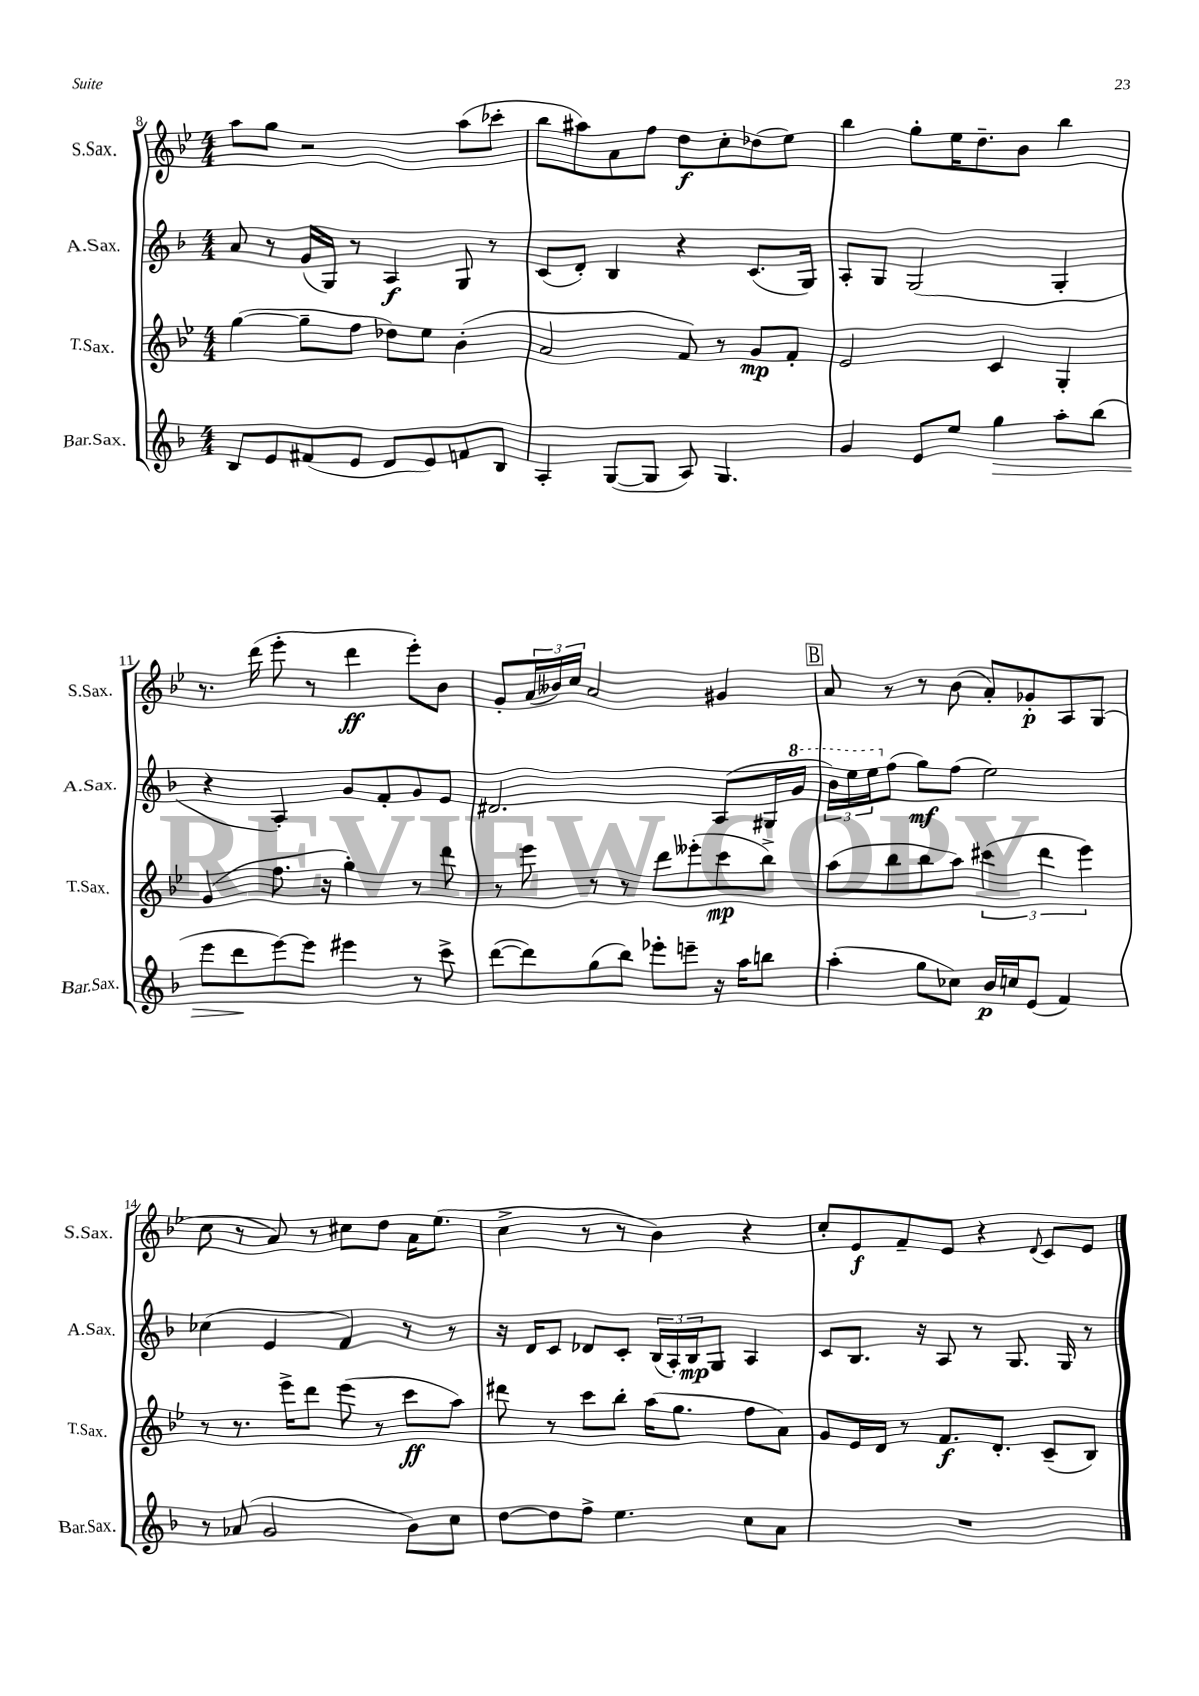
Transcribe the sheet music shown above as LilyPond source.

<<
\new StaffGroup <<
\new Staff = "s0" \with { instrumentName = "S.Sax." shortInstrumentName = "S.Sax." } {
    \clef treble \key bes \major \numericTimeSignature \time 4/4
    a''8 g''8 r2 a''8( ces'''8-. |
    bes''8 ais''8) a'8 f''8 d''8\f c''8-. des''8( ees''8) |
    bes''4 g''8-. ees''16 d''8.-- bes'8 bes''4 |
    r8. d'''16( ees'''8-. r8 d'''4\ff ees'''8-.) bes'8 |
    g'8-. \tuplet 3/2 { a'16( beses'16) c''16 } a'2 gis'4 |
    \mark \markup { \box "B" } a'8 r8 r8 bes'8( a'8-.) ges'8-.\p a8 g8( |
    c''8 r8 a'8) r8 cis''8 d''8 a'16 ees''8.( |
    c''4-> r8 r8 bes'4) r4 |
    c''8-. ees'8\f f'8-- ees'8 r4 \appoggiatura { d'8 } c'8 ees'8 \bar "|." |
}
\new Staff = "s1" \with { instrumentName = "A.Sax." shortInstrumentName = "A.Sax." } {
    \clef treble \key f \major \numericTimeSignature \time 4/4
    a'8 r8 g'16( g16) r8 a4\f g8 r8 |
    c'8( d'8-.) bes4 r4 c'8.( g16) |
    a8-. g8 g2( g4-. |
    r4 a4-.) g'8 f'8-. g'8 e'8 |
    dis'2. a8( gis16 \ottava #1 g''16 |
    \mark \markup { \box "B" } \tuplet 3/2 { bes''16) e'''16 e'''16 \ottava #0 } f''8( g''8\mf) f''8( e''2) |
    ces''4( e'4 f'4) r8 r8 |
    r16 d'16 c'8 des'8 c'8-. \tuplet 3/2 { bes16( a16-.) bes16\mp } g8 a4 |
    c'8 bes8. r16 a8 r8 g8. g16 r8 \bar "|." |
}
\new Staff = "s2" \with { instrumentName = "T.Sax." shortInstrumentName = "T.Sax." } {
    \clef treble \key bes \major \numericTimeSignature \time 4/4
    g''4~( g''8-- f''8 des''8) ees''8 bes'4-.( |
    a'2 f'8) r8 g'8\mp f'8-. |
    ees'2 c'4 g4-. |
    g'4( f''8. r16 g''4-.) r8 d'''8 |
    r8 ees'''8 r8 r8 d'''8 eeses'''8-.( c'''8\mp bes''8->) |
    \mark \markup { \box "B" } a''8( bes''8 bes''8 a''8) \tuplet 3/2 { cis'''4( d'''4 ees'''4) } |
    r8 r8. ees'''16-> d'''8 ees'''8( r8 c'''8\ff a''8) |
    dis'''8 r8 c'''8 bes''8-. a''16( g''8. f''8 a'8) |
    g'8 ees'16 d'16 r8 f'8.\f d'8.-. c'8--( bes8) \bar "|." |
}
\new Staff = "s3" \with { instrumentName = "Bar.Sax." shortInstrumentName = "Bar.Sax." } {
    \clef treble \key f \major \numericTimeSignature \time 4/4
    bes8 e'8 fis'8( e'8 d'8 e'8) f'8 bes8 |
    a4-. g8~( g8 a8) g4. |
    g'4 e'8 e''8 g''4\> a''8-. bes''8( |
    e'''8 d'''8\! e'''8~) e'''8 eis'''4 r8 c'''8-> |
    d'''8~( d'''8) g''8( bes''8) ees'''8-. e'''8-- r16 a''16 b''8 |
    \mark \markup { \box "B" } a''4-.( g''8 ces''8) bes'16\p c''16 e'8( f'4) |
    r8 aes'8( g'2 bes'8) c''8 |
    d''8~ d''8 f''8-> e''4. c''8 a'8 |
    R1 \bar "|." |
}
>>
>>
\layout { \context { \Score currentBarNumber = #8 } }
